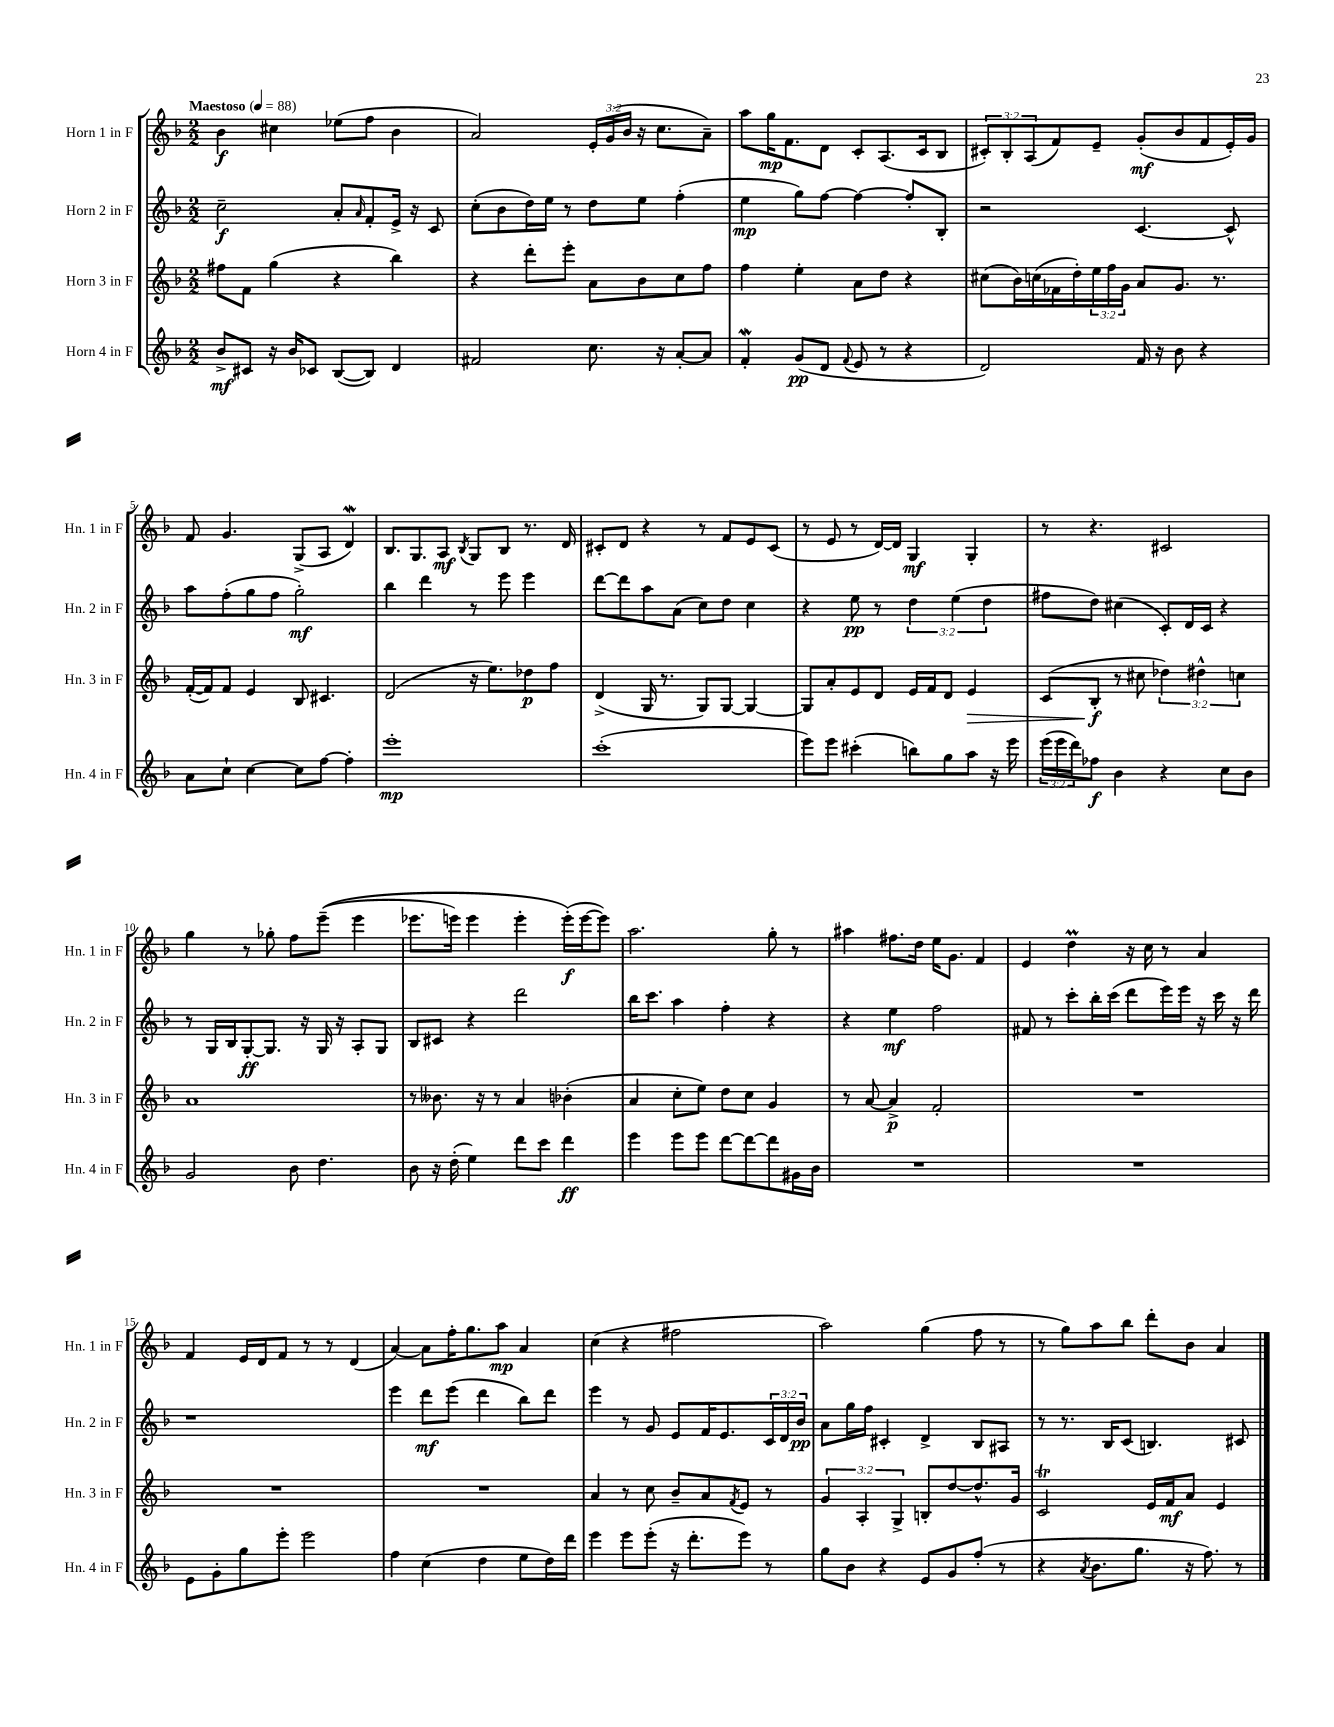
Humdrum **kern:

**kern	**kern	**kern	**kern
*staff4	*staff3	*staff2	*staff1
*clefG2	*clefG2	*clefG2	*clefG2
*k[b-]	*k[b-]	*k[b-]	*k[b-]
*M2/2	*M2/2	*M2/2	*M2/2
*MM88	*MM88	*MM88	*MM88
8b-^	8ff#	2cc~	4b-
8c#	8f	.	.
16r	(4gg	.	4cc#
16b-	.	.	.
8c-	.	.	.
([8B-	4r	8a'	(8ee-
.	.	16qqa	.
8B-])	.	8f'	8ff
4d	4bb-)	16e^	4b-
.	.	16r	.
.	.	8c	.
=	=	=	=
2f#	4r	(8cc'	2a)
.	.	8b-	.
.	8ddd'	16dd)	.
.	.	16ee	.
.	8eee'	8r	.
8.cc	8a	8dd	24e'
.	.	.	(24g
.	.	.	24b-
.	8b-	8ee	16r
16r	.	.	8.cc
[8a'	8cc	(4ff'	.
8a]	8ff	.	8a~)
=	=	=	=
4f'	4ff	4ee	8aa
.	.	.	16gg
.	.	.	8.f
(8g	4ee'	8gg)	.
8d	.	[8ff	8d
8qqf	.	.	.
8e	8a	4ff_	8c'
8r	8dd	.	(8.A
4r	4r	8ff']	.
.	.	.	16c
.	.	8B-'	8B-
=	=	=	=
2d)	(8cc#	2r	12c#')
.	.	.	12B-'
.	16b-)	.	.
.	.	.	(12A
.	(16cc	.	.
.	16f-	.	8f)
.	16dd')	.	.
.	24ee	.	8e~
.	24ff	.	.
.	24g	.	.
16f	8a	[4.c	(8g'
16r	.	.	.
8b-	8.g	.	8b-
4r	.	.	8f
.	8.r	.	.
.	.	8c^^]	16e')
.	.	.	16g
=	=	=	=
8a	([16f'	8aa	8f
.	16f])	.	.
8cc`	8f	(8ff'	4.g
[4cc	4e	8gg	.
.	.	8ff	.
8cc]	8B-	2gg')	(8G^
[8ff	4.c#	.	8A
4ff']	.	.	4d)
=	=	=	=
1eee'	(2d	4bb-	8.B-
.	.	.	8.G
.	.	4ddd	.
.	.	.	8A
.	.	.	8qB-
.	16r	8r	8G
.	8.ee)	.	.
.	.	8eee	8B-
.	8dd-	4eee	8.r
.	8ff	.	.
.	.	.	16d
=	=	=	=
(1ccc'	(4d^	[8ddd	8c#'
.	.	8ddd]	8d
.	16G	8aa	4r
.	8.r	.	.
.	.	(8a	.
.	8G)	8cc)	8r
.	[8G	8dd	8f
.	4G_	4cc	8e
.	.	.	(8c#
=	=	=	=
8eee)	8G]	4r	8r
8eee	8a'	.	8e
(4ccc#'	8e	8ee	8r
.	8d	8r	[16d)
.	.	.	16d]
8bb)	16e	6dd	4G
.	16f	.	.
8gg	8d	.	.
.	.	(6ee	.
8aa	4e	.	4G'
.	.	6dd	.
16r	.	.	.
16eee	.	.	.
=	=	=	=
(24eee	(8c	8ff#	8r
24eee	.	.	.
24ddd)	.	.	.
8ff-	8B-'	8dd)	4.r
4b-	8r	(4cc#	.
.	8cc#	.	.
4r	6dd-)	8c')	2c#
.	.	16d	.
.	6dd#^^	.	.
.	.	16c	.
8cc	.	4r	.
.	6cc	.	.
8b-	.	.	.
=	=	=	=
2g	1a	8r	4gg
.	.	16G	.
.	.	16B-	.
.	.	[8G'	8r
.	.	8.G]	8gg-'
8b-	.	.	8ff
.	.	16r	.
4.dd	.	16G	&((8eee~
.	.	16r	.
.	.	8A'	4eee
.	.	8G	.
=	=	=	=
8b-	8r	8B-	8.eee-
16r	8.b--	8c#	.
(16dd'	.	.	16eee)
4ee)	.	4r	4eee
.	16r	.	.
.	8r	.	.
8ddd	4a	2ddd	4eee'
8ccc	.	.	.
4ddd	(4b-'	.	(16eee'&)
.	.	.	[16eee
.	.	.	8eee])
=	=	=	=
4eee	4a	16bb-	2.aa
.	.	8.ccc	.
8eee	8cc'	4aa	.
8eee	8ee)	.	.
[8ddd	8dd	4ff'	.
8ddd_	8cc	.	.
8ddd]	4g	4r	8gg'
16g#	.	.	8r
16b-	.	.	.
=	=	=	=
1r	8r	4r	4aa#
.	[8a	.	.
.	4a^]	4ee	8.ff#
.	.	.	16dd
.	2f'	2ff	16ee
.	.	.	8.g
.	.	.	4f
=	=	=	=
1r	1r	8f#	4e
.	.	8r	.
.	.	8ccc'	4dd
.	.	16bb-'	.
.	.	(16ccc	.
.	.	8ddd	16r
.	.	.	16cc
.	.	16eee)	8r
.	.	16eee	.
.	.	16r	4a
.	.	16ccc	.
.	.	16r	.
.	.	16ddd	.
=	=	=	=
8e	1r	1r	4f
8g'	.	.	.
8gg	.	.	16e
.	.	.	16d
8eee'	.	.	8f
2eee	.	.	8r
.	.	.	8r
.	.	.	(4d
=	=	=	=
4ff	1r	4eee	[4a)
(4cc	.	8ddd	8a]
.	.	(8eee	16ff'
.	.	.	8.gg
4dd	.	4ddd	.
.	.	.	8aa
8ee	.	8bb-)	4a
16dd)	.	8ddd	.
16ddd	.	.	.
=	=	=	=
4eee	4a	4eee	(4cc
8eee	8r	8r	4r
(8eee'	8cc	8g	.
16r	8b-~	8e	2ff#
8.ddd'	.	.	.
.	8a	16f	.
.	.	8.e	.
.	8qf	.	.
8eee)	8e	.	.
8r	8r	24c	.
.	.	24d	.
.	.	24b-	.
=	=	=	=
8gg	6g	8a	2aa)
8b-	.	16gg	.
.	6A'	.	.
.	.	16ff	.
4r	.	4c#'	.
.	6G^	.	.
8e	8B'	4d^	(4gg
8g	[8dd	.	.
(8ff'	8.dd^^]	8B-	8ff
8r	.	8A#	8r
.	16g	.	.
=	=	=	=
4r	2c	8r	8r
.	.	8.r	8gg)
8qa	.	.	.
8.b-	.	.	8aa
.	.	16B-	.
.	.	(8c	8bb-
8.gg	.	.	.
.	16e	4.B)	8ddd'
.	16f	.	.
16r	8a	.	8b-
8.ff)	.	.	.
.	4e	.	4a
8r	.	8c#	.
==	==	==	==
*-	*-	*-	*-
